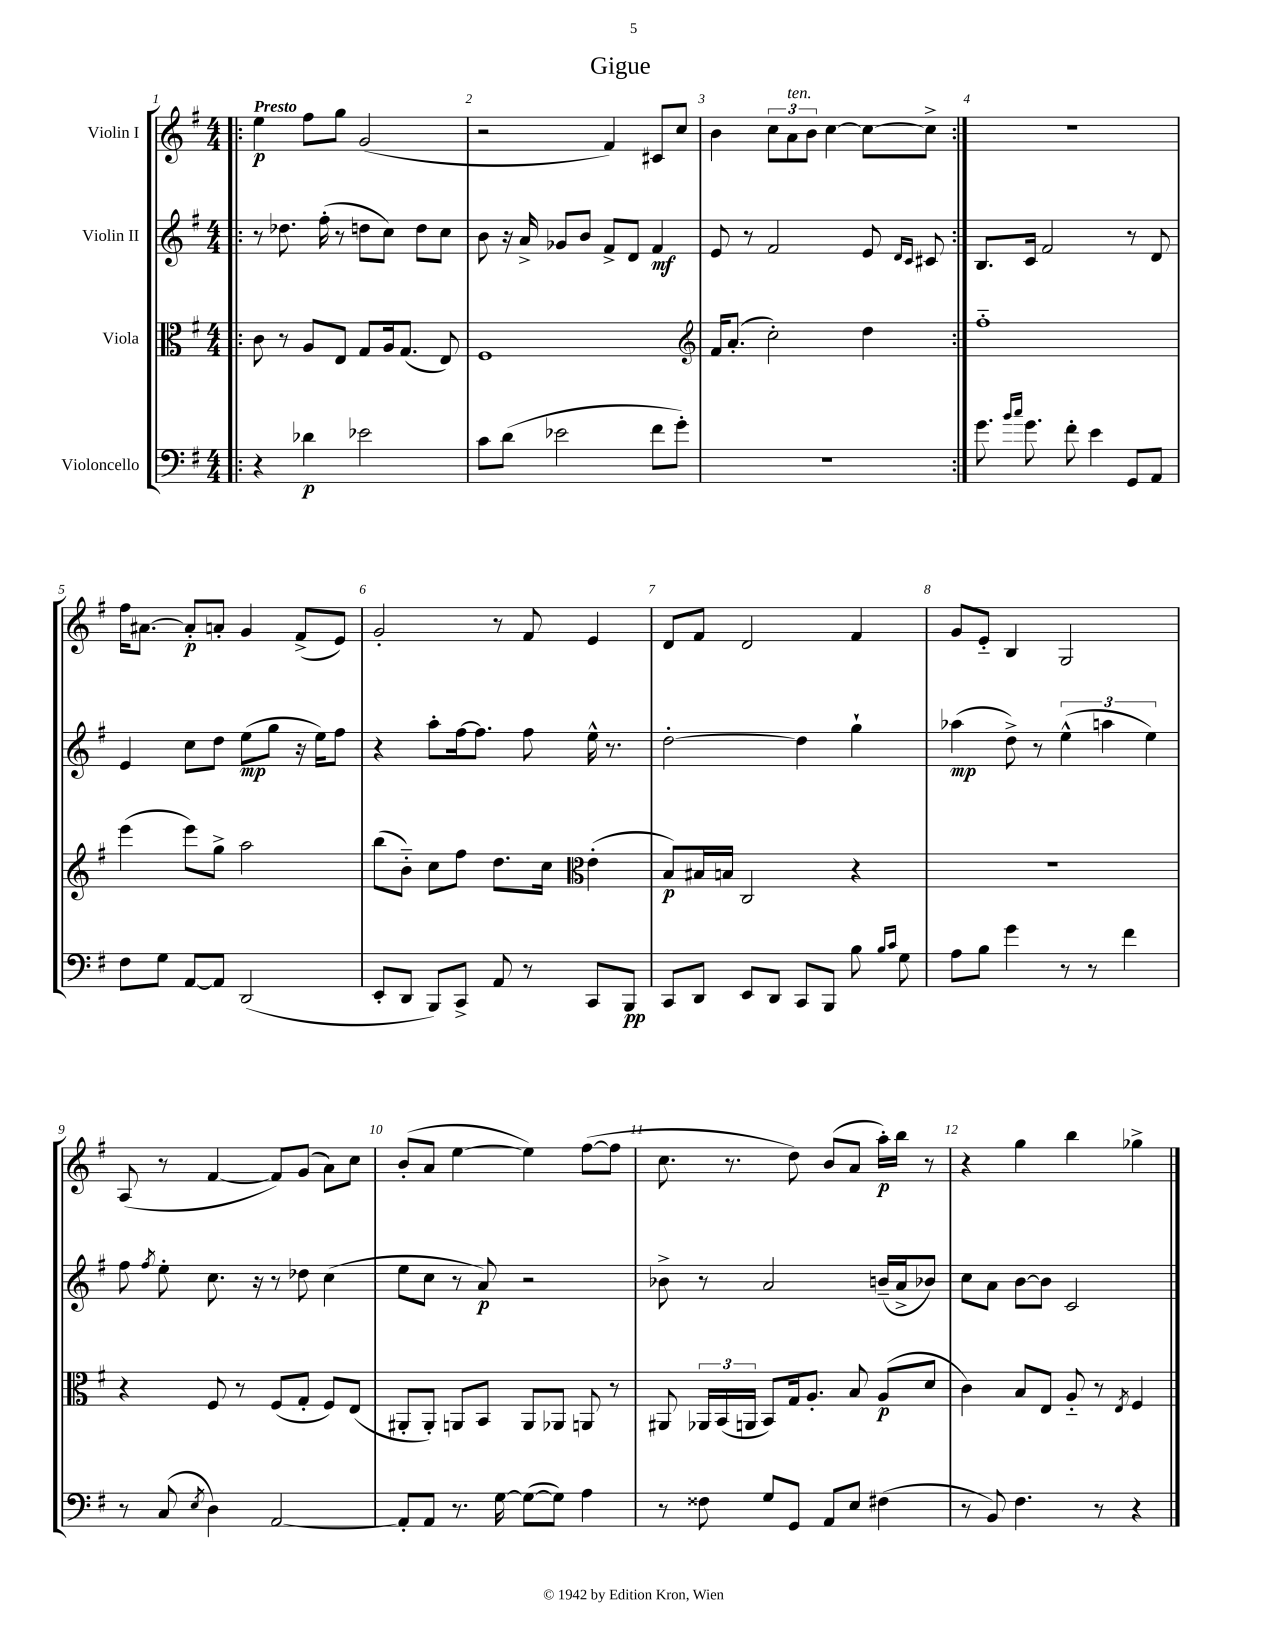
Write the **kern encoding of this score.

**kern	**kern	**kern	**kern
*staff4	*staff3	*staff2	*staff1
*clefF4	*clefC3	*clefG2	*clefG2
*k[f#]	*k[f#]	*k[f#]	*k[f#]
*M4/4	*M4/4	*M4/4	*M4/4
=!|:	=!|:	=!|:	=!|:
4r	8c\	8r	4ee\
.	8r	8.dd-\	.
4d-\	8A/L	.	8ff#\L
.	.	(16ff#'\	.
.	8E/J	8r	8gg\J
2e-\	8G/L	8dd\L	(2g/
.	16A/k	8cc\J)	.
.	(8.G/J	.	.
.	.	8dd\L	.
.	8E/)	8cc\J	.
=	=	=	=
8c\L	1F#	8b\	2r
(8d\J	.	16r	.
.	.	16a^/	.
2e-\	.	8g-/L	.
.	.	8b/J	.
.	.	8f#^/L	4f#/)
.	.	8d/J	.
8f#\L	.	4f#/	8c#/L
8g'\J)	.	.	8cc/J
=	=	=	=
*	*clefG2	*	*
1r	16f#/LK	8e/	4b\
.	(8.a'/J	.	.
.	.	8r	.
.	2cc'\)	2f#/	12cc\L
.	.	.	12a\
.	.	.	12b\J
.	.	.	[4cc\
.	4dd\	8e/	8cc\_L
.	.	16qqd/LL	.
.	.	16qqc/JJ	.
.	.	8c#/	8cc^\]J
=:|!	=:|!	=:|!	=:|!
8.g\	1ff#'~	8.B/L	1r
16qqb/LL	.	.	.
16qqcc/JJ	.	.	.
8.g\	.	16c/Jk	.
.	.	2f#/	.
8f#'\	.	.	.
4e\	.	.	.
8GG/L	.	8r	.
8AA/J	.	8d/	.
=	=	=	=
8F#\L	(4eee\	4e/	16ff#\LK
.	.	.	[8.a#\J
8G\J	.	.	.
[8AA/L	8eee\L)	8cc\L	8a#'/]L
8AA/]J	8gg^\J	8dd\J	8a'/J
(2DD/	2aa\	(8ee\L	4g/
.	.	8gg\J	.
.	.	16r	(8f#^/L
.	.	16ee\LK)	.
.	.	8ff#\J	8e/J)
=	=	=	=
8EE'/L	(8bb\L	4r	2g'/
8DD/J	8b'~\J)	.	.
8BBB/L)	8cc\L	8aa'\L	.
8CC^/J	8ff#\J	[16ff#\k	.
.	.	8.ff#\]J	.
8AA/	8.dd\L	.	8r
8r	.	8ff#\	8f#/
.	16cc\Jk	.	.
*	*clefC3	*	*
8CC/L	(4e'\	16ee^^\	4e/
.	.	8.r	.
8BBB/J	.	.	.
=	=	=	=
8CC/L	8B/L)	[2dd'\	8d/L
8DD/J	16B#/L	.	8f#/J
.	16B/JJ	.	.
8EE/L	2C/	.	2d/
8DD/J	.	.	.
8CC/L	.	4dd\]	.
8BBB/J	.	.	.
8B\	4r	4gg`\	4f#/
16qqB/LL	.	.	.
16qqc/JJ	.	.	.
8G\	.	.	.
=	=	=	=
8A\L	1r	(4aa-\	8g/L
8B\J	.	.	8e'~/J
4g\	.	8dd^\)	4B/
.	.	8r	.
8r	.	(6ee^^\	2G/
8r	.	.	.
.	.	6aa\	.
4f#\	.	.	.
.	.	6ee\)	.
=	=	=	=
8r	4r	8ff#\	(8A/
.	.	8qff#/	.
(8C/	.	8ee'\	8r
8qE/	.	.	.
4D\)	8F#/	8.cc\	[4f#/
.	8r	.	.
.	.	16r	.
[2AA/	(8F#/L	8r	8f#/]L)
.	8G'/J	8dd-\	(8g/J
.	8F#/L)	(4cc\	8a\L)
.	(8E/J	.	8cc\J
=	=	=	=
8AA'/]L	8AA#'/L	8ee\L	(8b'/L
8AA/J	8AA#'/J)	8cc\J	8a/J
8.r	8AA/L	8r	[4ee\
.	8BB/J	8a/)	.
[16G\	.	.	.
(8G\_L	8AA/L	2r	4ee\])
8G\]J)	8AA-/J	.	.
4A\	8AA/	.	([8ff#\L
.	8r	.	8ff#\]J
=	=	=	=
8r	8AA#/	8b-^\	8.cc\
8F##\	24AA-/LL	8r	.
.	(24BB/	.	.
.	.	.	8.r
.	24AA/JJ	.	.
8G/L	8BB/L)	2a/	.
8GG/J	16G/k	.	8dd\)
.	8.A'/J	.	.
8AA/L	.	.	(8b/L
8E/J	8B/	.	8a/J
(4F#\	(8A/L	(16b~/LL	16aa'\LL)
.	.	16a^/J	16bb\JJ
.	8d/J	8b-/J)	8r
=	=	=	=
8r	4c\)	8cc\L	4r
8BB/)	.	8a\J	.
4.F#\	8B/L	[8b\L	4gg\
.	8E/J	8b\]J	.
.	8A'~/	2c/	4bb\
8r	8r	.	.
.	8qE/	.	.
4r	4F#/	.	4gg-^\
==	==	==	==
*-	*-	*-	*-
